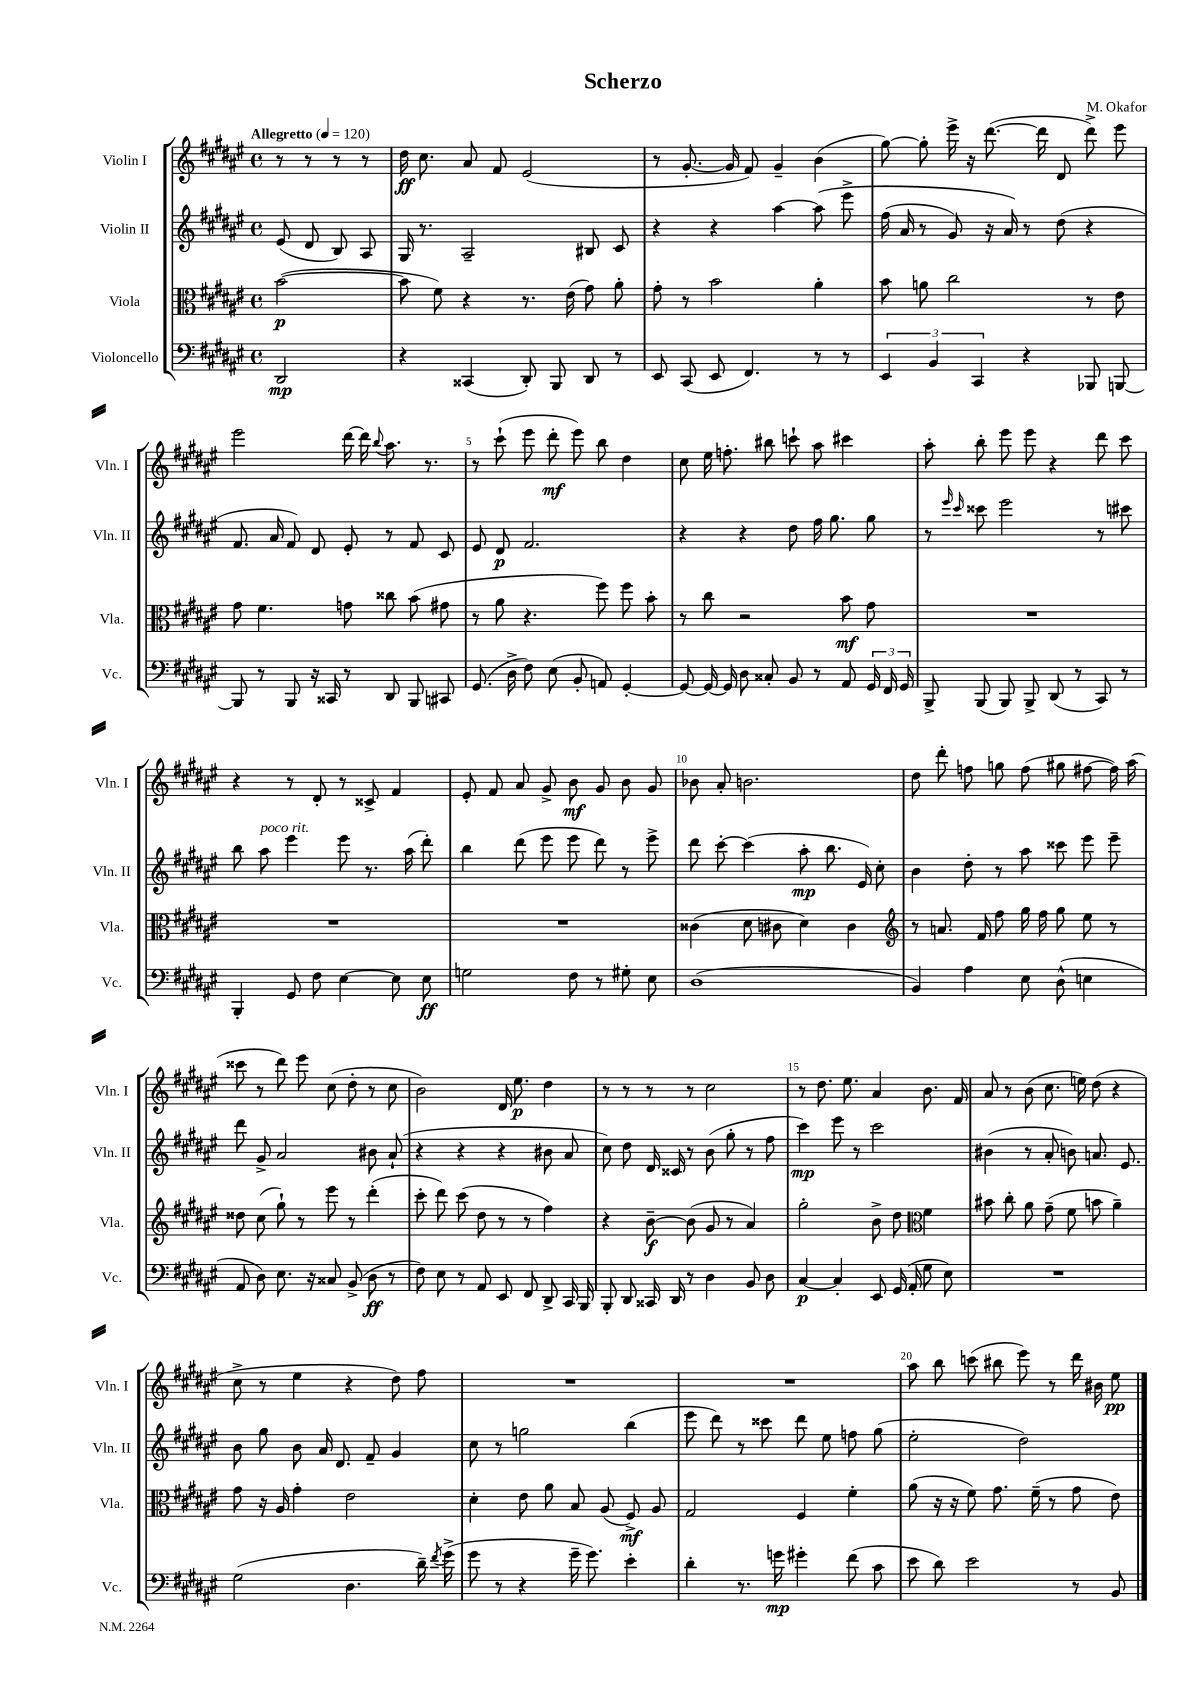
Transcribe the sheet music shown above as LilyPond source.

\header { title = "Scherzo" composer = "M. Okafor" }
<<
\new StaffGroup <<
\new Staff = "s0" \with { instrumentName = "Violin I" shortInstrumentName = "Vln. I" } {
    \clef treble \key fis \major \defaultTimeSignature \time 4/4 \partial 2 \tempo "Allegretto" 4 = 120
    \autoBeamOff r8 r8 r8 r8 |
    dis''16\ff cis''8. ais'8 fis'8 eis'2( |
    r8 gis'8.~-. gis'16 fis'8) gis'4-- b'4( |
    gis''8~) gis''8-. eis'''16-> r16 dis'''8.~( dis'''16 dis'8 dis'''8->) eis'''8 |
    eis'''2 dis'''16~ dis'''16 \appoggiatura { b''8 } ais''8. r8. |
    r8 cis'''8-!( eis'''8 dis'''8-.\mf eis'''8) b''8 dis''4 |
    cis''8 eis''16 f''8.-. bis''8 c'''8-! ais''8 cis'''4 |
    ais''8-. b''8-. eis'''8 eis'''8 r4 dis'''8 cis'''8 |
    r4 r8 dis'8-. r8 cisis'8-> fis'4 |
    eis'8-. fis'8 ais'8 gis'8-> b'8\mf gis'8 b'8 gis'8 |
    bes'8 ais'8-. b'2. |
    dis''8 dis'''8-. f''8 g''8 f''8( gis''8 fis''8~ fis''16) ais''16( |
    cisis'''8 r8 dis'''8) eis'''8 cis''8( dis''8-. r8 cis''8 |
    b'2) dis'16 eis''8.\p dis''4 |
    r8 r8 r8 r8 cis''2 |
    r8 dis''8. eis''8. ais'4 b'8. fis'16 |
    ais'8 r8 b'8( cis''8. e''16) dis''8( r4 |
    cis''8-> r8 eis''4 r4 dis''8) fis''8 |
    R1 |
    R1 |
    ais''8 b''8 c'''8( bis''8 eis'''8) r8 dis'''16 bis'16 eis''8\pp \bar "|." |
}
\new Staff = "s1" \with { instrumentName = "Violin II" shortInstrumentName = "Vln. II" } {
    \clef treble \key fis \major \defaultTimeSignature \time 4/4 \partial 2
    \autoBeamOff eis'8( dis'8 b8) ais8 |
    gis16 r8. ais2-- bis8 cis'8 |
    r4 r4 ais''4~ ais''8\( eis'''8-> |
    fis''16( ais'16 r8 gis'8) r16 ais'16\) r8 dis''8( r4 |
    fis'8. ais'16 fis'8) dis'8 eis'8-. r8 fis'8 cis'8 |
    eis'8 dis'8\p fis'2. |
    r4 r4 dis''8 fis''16 gis''8. gis''8 |
    r8 \grace { eis'''16 cis'''16 } cisis'''8 eis'''2 r8 cis'''8 |
    b''8 ais''8^\markup { \italic "poco rit." } eis'''4 eis'''8 r8. ais''16( dis'''8-.) |
    b''4 dis'''8( eis'''8 eis'''8 dis'''8) r8 eis'''8-> |
    dis'''8 cis'''8~-. cis'''4( ais''8-.\mp b''8. eis'16) cis''8-. |
    b'4 dis''8-. r8 ais''8 cisis'''8 eis'''8 eis'''8-- |
    dis'''8 gis'8-> ais'2 bis'8 ais'8-!( |
    r4 r4 r4 bis'8 ais'8 |
    cis''8) dis''8 dis'16 cisis'16 r8 b'8( gis''8-. r8 fis''8 |
    cis'''4\mp) eis'''8 r8 cis'''2 |
    bis'4( r8 ais'8-. b'8) a'8. eis'8. |
    b'8 gis''8 b'8 ais'16 dis'8. fis'8-- gis'4 |
    cis''8 r8 g''2 b''4( |
    eis'''8 dis'''8) r8 cisis'''8 dis'''8 eis''8 f''8 gis''8( |
    eis''2-. dis''2) \bar "|." |
}
\new Staff = "s2" \with { instrumentName = "Viola" shortInstrumentName = "Vla." } {
    \clef alto \key fis \major \defaultTimeSignature \time 4/4 \partial 2
    \autoBeamOff b'2~\p( |
    b'8 fis'8) r4 r8. eis'16( gis'8) ais'8-. |
    gis'8-. r8 b'2 ais'4-. |
    b'8 a'8 cis''2 r8 eis'8 |
    gis'8 fis'4. g'8 cisis''8 b'8( gis'8 |
    r8 ais'8 r4. fis''8) fis''8 b'8-. |
    r8 cis''8 r2 b'8\mf gis'8 |
    R1 |
    R1 |
    R1 |
    cisis'4( dis'8 cis'8 dis'4) cis'4 |
    \clef treble r8 a'8. fis'16 fis''8 gis''16 fis''16 gis''8 eis''8 r8 |
    disis''8 cis''8( gis''8-!) r8 eis'''8 r8 dis'''4-.( |
    cis'''8-. dis'''8) cis'''8( dis''8 r8 r8 fis''4) |
    r4 b'8~--\f b'8( gis'8 r8 ais'4) |
    gis''2-. b'8-> dis''8 \clef alto fis'4 |
    bis'8 cis''8-. ais'8 gis'8--( fis'8 b'8 ais'4--) |
    gis'8 r16 ais16 gis'4-. eis'2 |
    dis'4-. eis'8 ais'8 b8 ais8( fis8->\mf) ais8 |
    gis2 fis4 fis'4-. |
    ais'8( r16 r16 fis'8) gis'8. fis'16--( r8 gis'8 eis'8) \bar "|." |
}
\new Staff = "s3" \with { instrumentName = "Violoncello" shortInstrumentName = "Vc." } {
    \clef bass \key fis \major \defaultTimeSignature \time 4/4 \partial 2
    \autoBeamOff dis,2\mp |
    r4 cisis,4( dis,8-.) b,,8 dis,8 r8 |
    eis,8 cis,8( eis,8 fis,4.) r8 r8 |
    \tuplet 3/2 { eis,4 b,4 cis,4 } r4 bes,,8 b,,8~ |
    b,,8 r8 b,,8 r16 cisis,16 r8 dis,8 b,,8 cis,8 |
    gis,8.( dis16-> fis8) eis8( b,8-. a,8) gis,4~-. |
    gis,8~ gis,16~ gis,16 dis8 cisis8-. b,8 r8 ais,8 \tuplet 3/2 { gis,16 fis,16 gis,16 } |
    b,,8-> b,,8( b,,8) b,,8-> dis,8( r8 cis,8) r8 |
    b,,4-. gis,8 fis8 eis4~ eis8 eis8\ff |
    g2 fis8 r8 gis8-. eis8 |
    dis1( |
    b,4) ais4 eis8 dis8-^( e4 |
    ais,8 dis8) eis8. r16 cisis8 b,8->( dis8\ff r8 |
    fis8) eis8 r8 ais,8 eis,8 fis,8 dis,8-> cis,16 b,,16 |
    b,,8-. dis,8 cisis,16 dis,16 r8 dis4 b,8 dis8 |
    cis4~\p cis4-. eis,8 gis,16( ais,16-. gis8 eis8) |
    R1 |
    gis2( dis4. dis'16--) \acciaccatura { fis'8 } gis'16->( |
    gis'8 r8 r4 gis'16-- gis'8.) eis'4-. |
    dis'4-. r8. g'16\mp gis'4-. fis'8( cis'8 |
    eis'8 dis'8) eis'2 r8 b,8 \bar "|." |
}
>>
>>
\layout { \context { \Score \override BarNumber.break-visibility = ##(#f #t #t) barNumberVisibility = #(every-nth-bar-number-visible 5) } }
